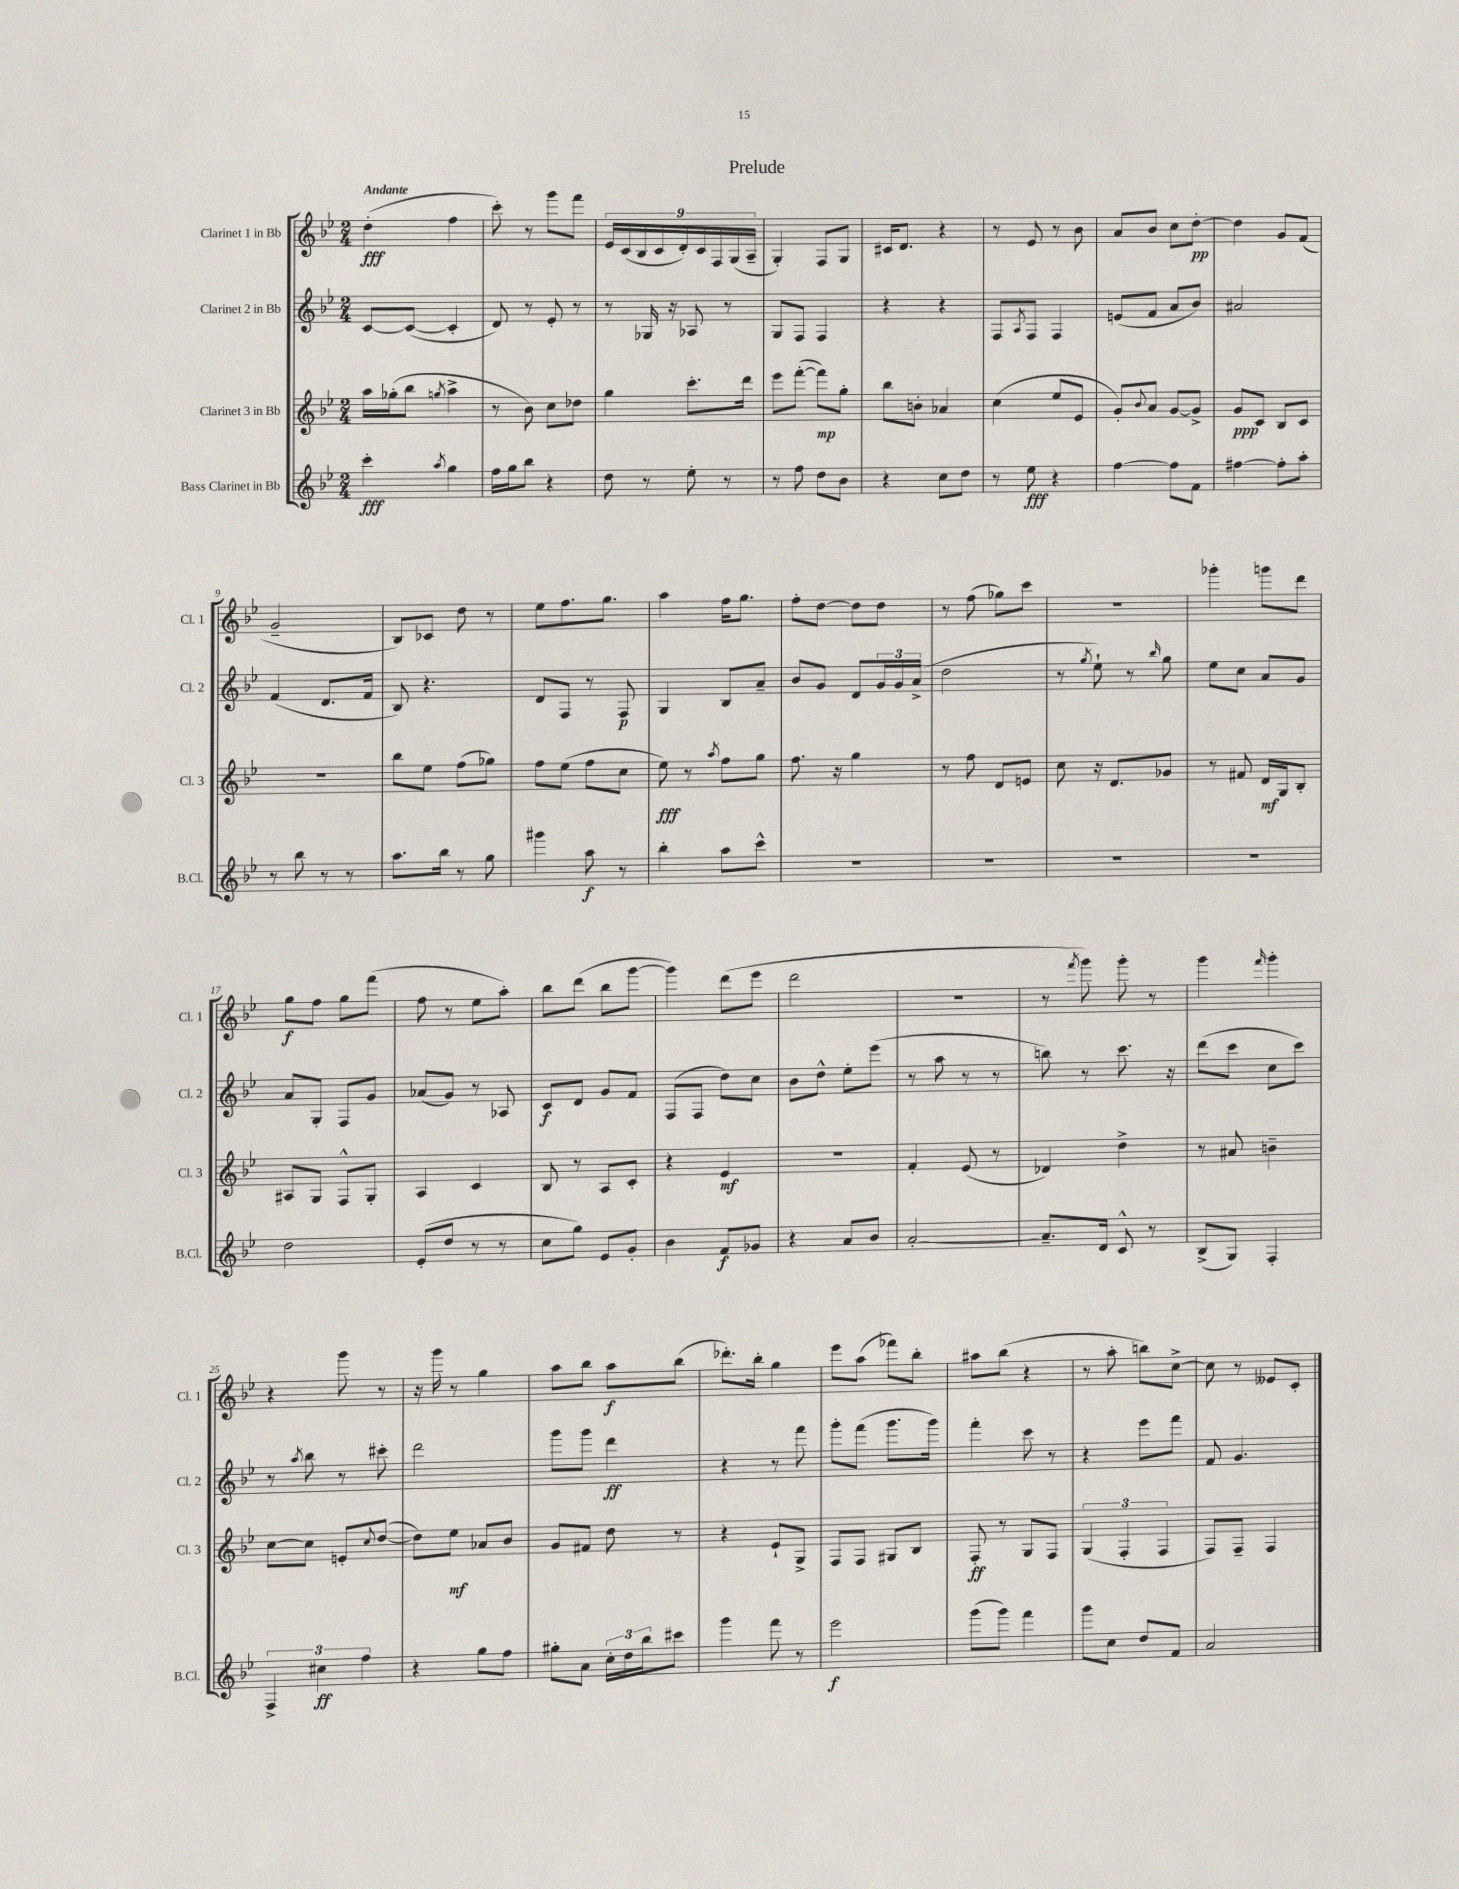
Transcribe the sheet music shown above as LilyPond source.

\header { title = "Prelude" }
<<
\new StaffGroup <<
\new Staff = "s0" \with { instrumentName = "Clarinet 1 in Bb" shortInstrumentName = "Cl. 1" } {
    \clef treble \key bes \major \numericTimeSignature \time 2/4 \tempo "Andante"
    d''4-.\fff( f''4 |
    c'''8-.) r8 g'''8 f'''8 |
    \tuplet 9/8 { ees'16 c'16( bes16 c'16 d'16-.) c'16 f16 g16( a16-- } |
    g4-.) f8 g8 |
    cis'16 d'8. r4 |
    r8 ees'8 r8 bes'8 |
    a'8 bes'8 c''8 d''8~-.\pp |
    d''4 g'8 f'8( |
    g'2-- |
    bes8) ces'8 d''8 r8 |
    ees''8 f''8. g''8. |
    a''4 f''16 g''8. |
    f''8-. d''8~ d''8 d''8 |
    r8 f''8( ges''8) c'''8 |
    R2 |
    ges'''4-. g'''8 d'''8 |
    g''8\f f''8 g''8 f'''8( |
    f''8 r8 ees''8 a''8-.) |
    bes''8 d'''8( bes''8 g'''8~ |
    g'''4) d'''8( ees'''8 |
    d'''2 |
    R2 |
    r8 \acciaccatura { f'''8 } g'''8) g'''8-. r8 |
    g'''4 \grace { f'''16 } g'''4-. |
    r4 g'''8 r8 |
    r16 g'''16 r8 g''4 |
    a''8 bes''8 a''8\f bes''8( |
    des'''8.-.) bes''16-. g''4 |
    ees'''8 a''8( fes'''8) bes''8-. |
    ais''8 bes''8( r4 |
    r8 a''8-. b''8) c''8~-> |
    c''8 r8 eeses'8 c'8-. \bar "|." |
}
\new Staff = "s1" \with { instrumentName = "Clarinet 2 in Bb" shortInstrumentName = "Cl. 2" } {
    \clef treble \key bes \major \numericTimeSignature \time 2/4
    c'8~ c'8~( c'4-. |
    d'8) r8 ees'8-. r8 |
    r8 ges16 r16 aes8 r8 |
    g8 f8 f4 |
    r4 r4 |
    f8 \acciaccatura { a8 } f8 f4 |
    e'8( f'8 a'8 bes'8) |
    ais'2 |
    f'4( d'8. f'16 |
    bes8) r4. |
    d'8 f8 r8 f8\p |
    g4 bes8 a'8-- |
    bes'8 g'8 d'8 \tuplet 3/2 { g'16 g'16 a'16->( } |
    d''2 |
    r8 \acciaccatura { g''8 } ees''8-!) r8 \grace { bes''16 } g''8 |
    ees''8 c''8 a'8 g'8 |
    a'8 g8-. f8 g'8 |
    aes'8( g'8) r8 aes8 |
    c'8\f d'8 g'8 f'8 |
    f8( f8 d''8) c''8 |
    bes'8 d''8-^ ees''8-. ees'''8( |
    r8 a''8 r8 r8 |
    b''8) r8 c'''8. r16 |
    d'''8( c'''8 c''8 c'''8) |
    r8 \acciaccatura { a''8 } bes''8 r8 cis'''8-. |
    d'''2 |
    g'''8 g'''8 d'''4\ff |
    r4 r8 f'''8 |
    g'''8-. f'''8( g'''8. g'''16) |
    f'''4-. c'''8 r8 |
    r4 ees'''8 f'''8 |
    f'8 g'4. \bar "|." |
}
\new Staff = "s2" \with { instrumentName = "Clarinet 3 in Bb" shortInstrumentName = "Cl. 3" } {
    \clef treble \key bes \major \numericTimeSignature \time 2/4
    a''16 ges''16-.( bes''8 \acciaccatura { g''8 } a''4-> |
    r8 bes'8) c''8 des''8 |
    g''4 c'''8.-. d'''16 |
    ees'''8 f'''8~-.( f'''8\mp) g''8-. |
    bes''8 b'8-. aes'4 |
    c''4( ees''8 ees'8 |
    g'8-.) \appoggiatura { bes'8 } a'8 g'8~ g'8-> |
    g'8\ppp c'8 bes8 c'8 |
    r2 |
    bes''8 ees''8 f''8( ges''8) |
    f''8 ees''8( f''8 c''8 |
    ees''8\fff) r8 \acciaccatura { a''8 } f''8 g''8 |
    f''8. r16 g''4 |
    r8 f''8 d'8 e'8 |
    c''8 r16 d'8. ges'8 |
    r8 fis'8 d'16\mf g16 bes8-. |
    ais8 g8 f8-^ g8-. |
    a4 c'4 |
    bes8 r8 a8 c'8-. |
    r4 ees'4\mf |
    R2 |
    f'4-. ees'8( r8 |
    des'4) d''4-> |
    r8 ais'8 b'4-- |
    c''8~ c''8 e'8-. \appoggiatura { c''8 } d''8~( |
    d''8) ees''8\mf aes'8 bes'8 |
    g'8 fis'8 d''8 r8 |
    r4 ees'8-! g8-> |
    f8 f8 gis8 bes8 |
    f8-.\ff r8 g8 f8 |
    \tuplet 3/2 { g4( f4-. f4 } |
    f8) f8-- f4 \bar "|." |
}
\new Staff = "s3" \with { instrumentName = "Bass Clarinet in Bb" shortInstrumentName = "B.Cl." } {
    \clef treble \key bes \major \numericTimeSignature \time 2/4
    c'''4-.\fff \acciaccatura { a''8 } g''4 |
    f''16 g''16 bes''8 r4 |
    d''8 r8 ees''8-. r8 |
    r8 f''8 d''8 bes'8 |
    r4 c''8 d''8 |
    r8 ees''8\fff r4 |
    f''4~ f''8 f'8 |
    fis''4~ fis''8-. a''8-. |
    r8 bes''8 r8 r8 |
    a''8. bes''16 r8 g''8 |
    gis'''4 a''8\f r8 |
    bes''4-. a''8 c'''8-^ |
    R2 |
    R2 |
    R2 |
    R2 |
    d''2 |
    ees'8-.( d''8 r8 r8 |
    c''8 g''8) ees'8 g'8-. |
    bes'4 f'8\f ges'8 |
    r4 a'8 bes'8 |
    a'2~-. |
    a'8.-- d'16 c'8-^ r8 |
    bes8->( g8) f4-. |
    \tuplet 3/2 { f4-> cis''4\ff f''4 } |
    r4 g''8 f''8 |
    gis''8-. a'8 \tuplet 3/2 { c''16-. d''16 bes''16 } cis'''8 |
    g'''4 f'''8 r8 |
    ees'''2\f |
    g'''8( g'''8) f'''4 |
    g'''8 c''8 d''8 f'8 |
    a'2 \bar "|." |
}
>>
>>
